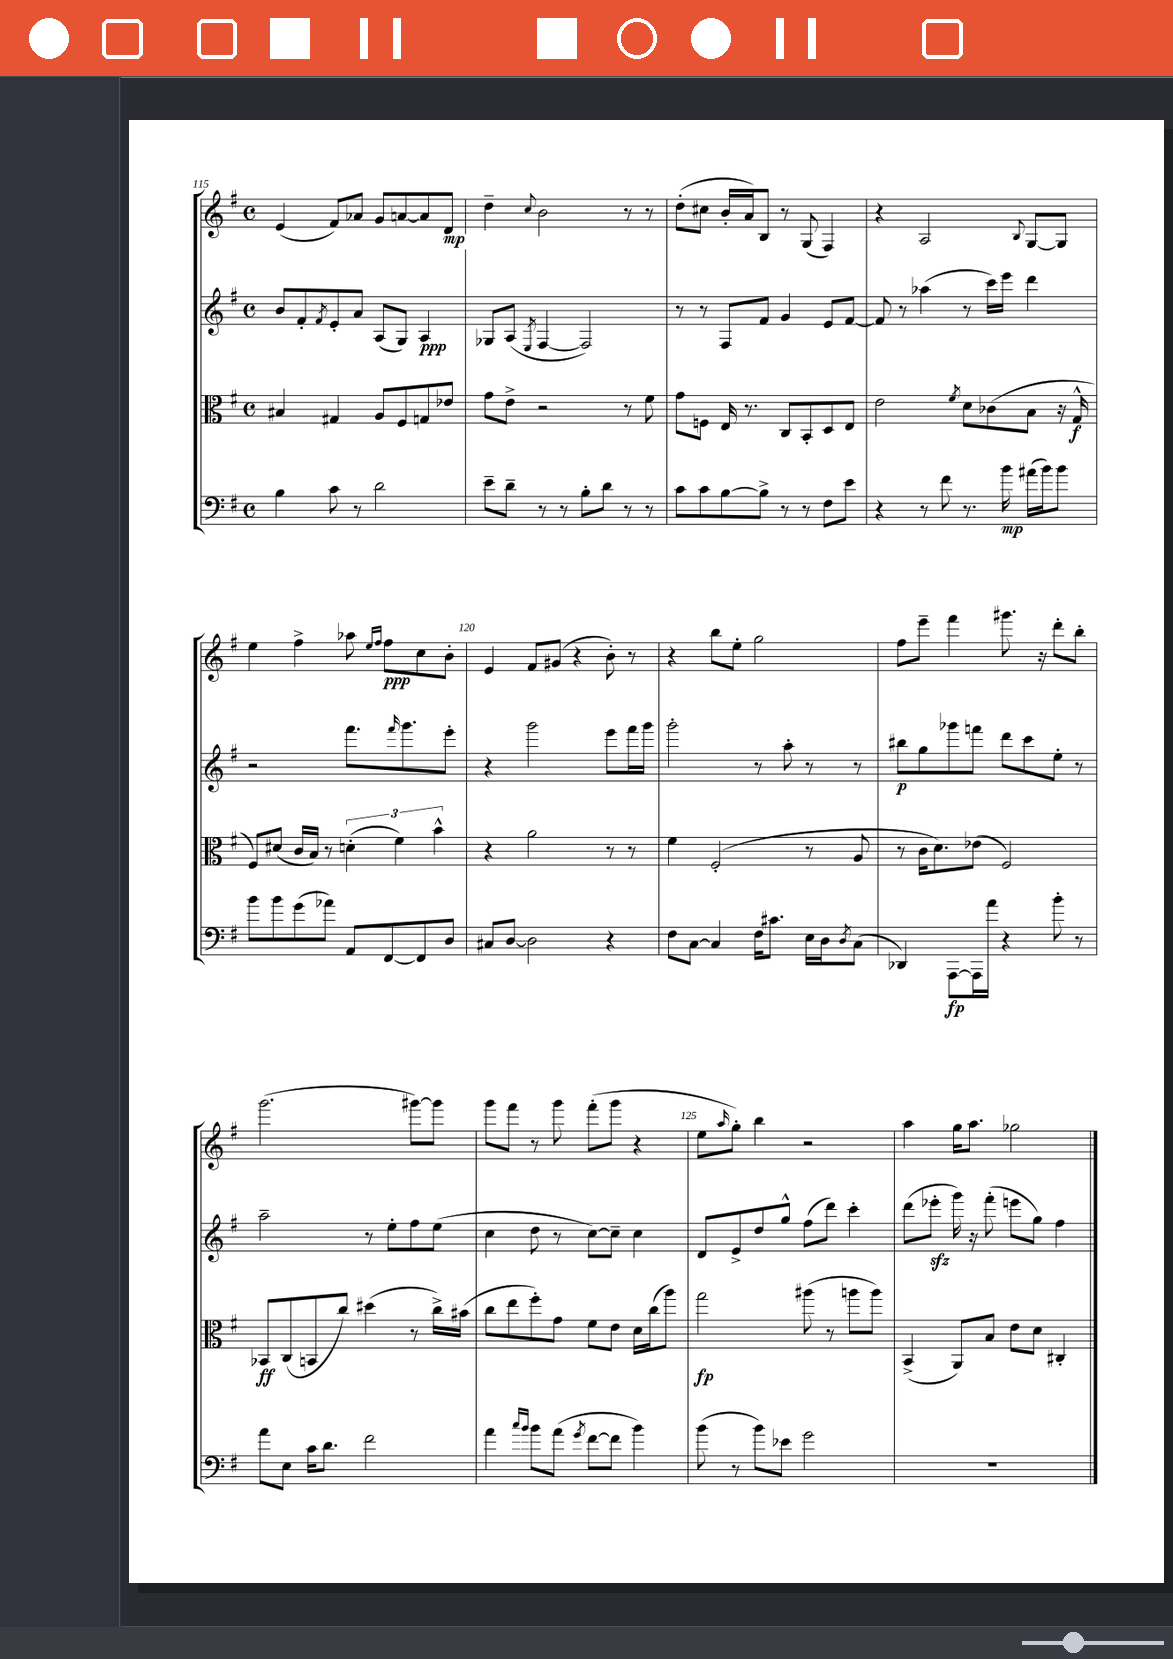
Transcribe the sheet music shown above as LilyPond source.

<<
\new StaffGroup <<
\new Staff = "s0" {
    \clef treble \key g \major \defaultTimeSignature \time 4/4
    e'4( fis'8) aes'8 g'8 a'8~ a'8 d'8\mp |
    d''4-- \appoggiatura { c''8 } b'2 r8 r8 |
    d''8-.( cis''8 b'16-. a'16) b8 r8 g8( fis4) |
    r4 a2 \appoggiatura { b8 } g8~ g8 |
    e''4 fis''4-> aes''8 \grace { e''16 fis''16 } fis''8\ppp c''8 b'8-. |
    e'4 fis'8 gis'8( r4 b'8-.) r8 |
    r4 b''8 e''8-. g''2 |
    fis''8 e'''8-- fis'''4 gis'''8. r16 d'''8-. b''8-. |
    g'''2.( gis'''8~) gis'''8 |
    g'''8 fis'''8 r8 g'''8 fis'''8-.( g'''8 r4 |
    e''8 \grace { a''16 } g''8-.) b''4 r2 |
    a''4 g''16 a''8. ges''2 \bar "|." |
}
\new Staff = "s1" {
    \clef treble \key g \major \defaultTimeSignature \time 4/4
    b'8 fis'8-. \acciaccatura { fis'8 } e'8-. a'8 a8( g8) a4\ppp |
    ges8 a8( \acciaccatura { e8 } fis4~ fis2) |
    r8 r8 fis8 fis'8 g'4 e'8 fis'8~ |
    fis'8 r8 aes''4( r8 c'''16) e'''16 d'''4 |
    r2 fis'''8. \grace { fis'''16 } g'''8. e'''8-. |
    r4 g'''2 e'''8 fis'''16 g'''16 |
    g'''2-. r8 a''8-. r8 r8 |
    bis''8\p g''8 ges'''8 f'''8 d'''8 c'''8 e''8-. r8 |
    a''2-- r8 e''8-. fis''8 e''8( |
    c''4 d''8 r8 c''8~) c''8-- c''4 |
    d'8 e'8-> d''8 g''8-^ fis''8( d'''8) c'''4-. |
    d'''8( ees'''8-.\sfz g'''16) r16 fis'''8-.( e'''8 g''8) fis''4 \bar "|." |
}
\new Staff = "s2" {
    \clef alto \key g \major \defaultTimeSignature \time 4/4
    bis4 gis4 a8 fis8 g8 ees'8 |
    g'8 e'8-> r2 r8 fis'8 |
    g'8 f8 e16 r8. c8 b,8-. d8 e8 |
    e'2 \acciaccatura { fis'8 } d'8 ces'8( b8 r16 g16-^\f |
    fis8) dis'8( c'16 b16) r8 \tuplet 3/2 { d'4-.( fis'4) b'4-^ } |
    r4 a'2 r8 r8 |
    fis'4 fis2-.( r8 a8 |
    r8 c'16 d'8.) ees'8( fis2) |
    bes,8\ff c8( b,8 c''8) dis''4( r8 c''16->) bis'16( |
    c''8 e''8 fis''8-.) g'8 fis'8 e'8 d'16 c''16( a''8) |
    g''2\fp ais''8( r8 a''8 a''8) |
    b,4->( a,8) b8 e'8 d'8 cis4-. \bar "|." |
}
\new Staff = "s3" {
    \clef bass \key g \major \defaultTimeSignature \time 4/4
    b4 c'8 r8 d'2 |
    e'8-- d'8-- r8 r8 b8-. d'8 r8 r8 |
    c'8 c'8 b8~ b8-> r8 r8 fis8 e'8 |
    r4 r8 fis'8 r8. b'16\mp ais'16( b'16) b'8 |
    b'8 b'8 g'8( aes'8) a,8 fis,8~ fis,8 d8 |
    cis8 d8~ d2 r4 |
    fis8 c8~ c4 fis16 cis'8. e16 d16 \acciaccatura { d8 } c8( |
    des,4) a,,8~\fp a,,16 a'16 r4 b'8-. r8 |
    a'8 e8 c'16 d'8. fis'2 |
    a'4 \grace { c''16 b'16 } b'8 a'8( \acciaccatura { g'8 } fis'8~ fis'8 b'4) |
    b'8( r8 b'8) ees'8 g'2 |
    R1 \bar "|." |
}
>>
>>
\layout { \context { \Score currentBarNumber = #115 \override BarNumber.break-visibility = ##(#f #t #t) barNumberVisibility = #(every-nth-bar-number-visible 5) } }
